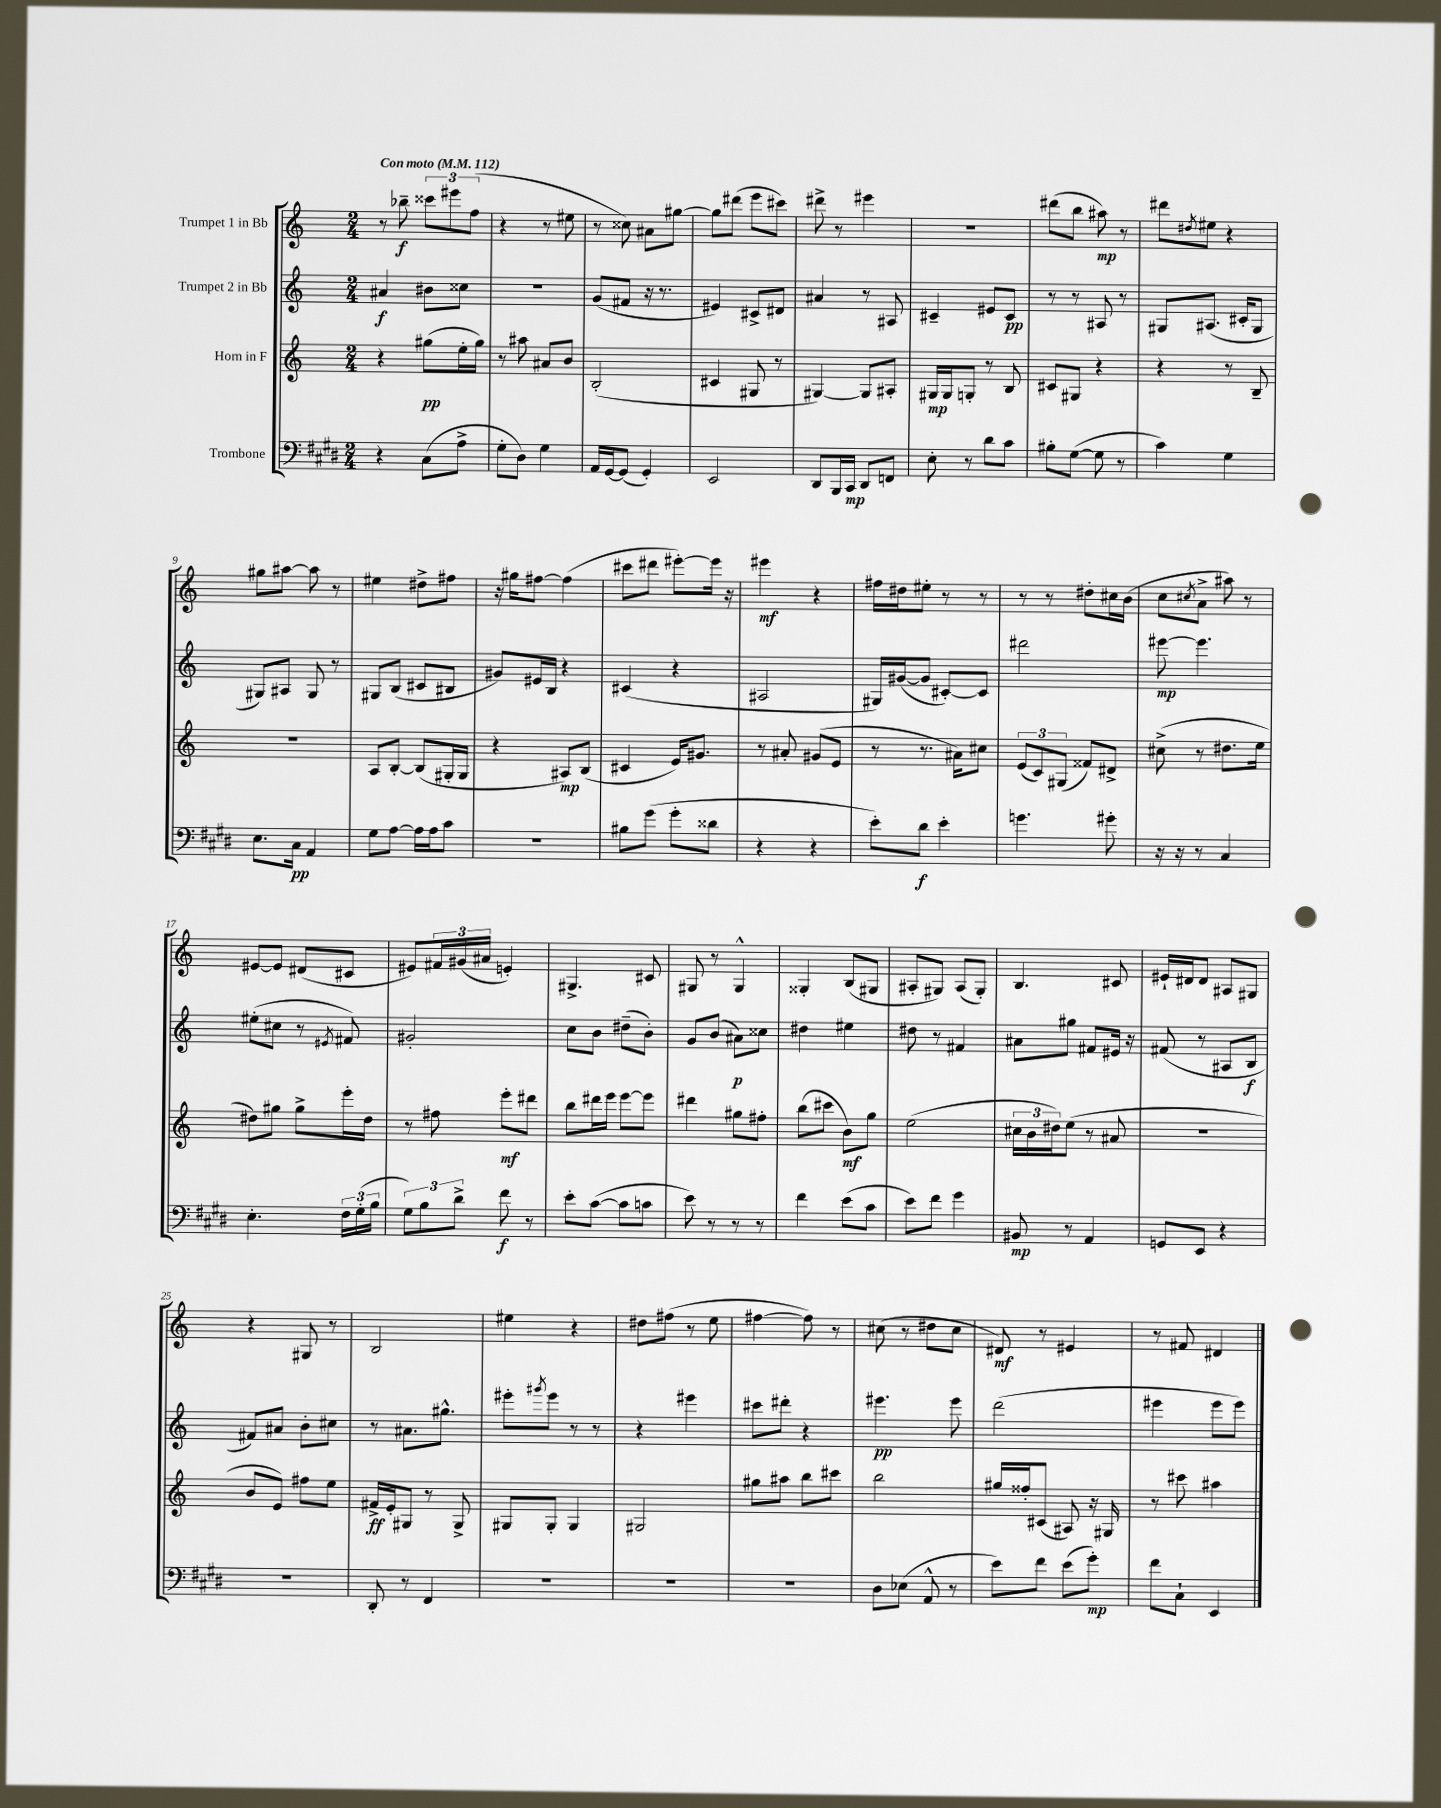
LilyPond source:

<<
\new StaffGroup <<
\new Staff = "s0" \with { instrumentName = "Trumpet 1 in Bb" } {
    \clef treble \key c \major \numericTimeSignature \time 2/4 \tempo "Con moto" 4 = 112
    r8 bes''8--\f \tuplet 3/2 { cisis'''8 eis'''8 f''8( } |
    r4 r8 eis''8 |
    r8 cisis''8) ais'8 gis''8~ |
    gis''8 dis'''8( e'''8 cis'''8) |
    dis'''8-> r8 eis'''4 |
    r2 |
    dis'''8( b''8 ais''8\mp) r8 |
    dis'''8 \acciaccatura { dis''8 } eis''8 r4 |
    gis''8 ais''8~ ais''8 r8 |
    eis''4 dis''8-> fis''8 |
    r16 gis''16 fis''8~ fis''4( |
    cis'''8 dis'''8 eis'''8~-.) eis'''16 r16 |
    eis'''4\mf r4 |
    fis''16 dis''16 eis''8-. r8 r8 |
    r8 r8 dis''8-. cis''16 b'16( |
    c''8 \acciaccatura { cis''8 } a'8-> ais''8) r8 |
    eis'8~ eis'8 dis'8( cis'8 |
    eis'8) \tuplet 3/2 { fis'16 gis'16( ais'16 } e'4-.) |
    gis4.-> cis'8 |
    gis8 r8 gis4-^ |
    gisis4-. b8( gis8 |
    ais8-. gis8) ais8( gis8-.) |
    b4. cis'8 |
    eis'16-! dis'16 dis'8 ais8 gis8 |
    r4 gis8 r8 |
    b2 |
    eis''4 r4 |
    dis''8 fis''8( r8 e''8 |
    fis''4~ fis''8) r8 |
    cis''8( r8 dis''8 cis''8 |
    dis'8\mf) r8 eis'4 |
    r8 fis'8 dis'4 \bar "|." |
}
\new Staff = "s1" \with { instrumentName = "Trumpet 2 in Bb" } {
    \clef treble \key c \major \numericTimeSignature \time 2/4
    ais'4\f bis'8 cisis''8 |
    r2 |
    g'8( fis'8 r16 r8. |
    eis'4) cis'8-> dis'8 |
    ais'4 r8 ais8 |
    cis'4-- eis'8 cis'8\pp |
    r8 r8 ais8 r8 |
    gis8 ais8.( cis'16-. gis8 |
    gis8) ais8 gis8 r8 |
    gis8 b8( cis'8 bis8 |
    gis'8) eis'16 b16 r4 |
    cis'4( r4 |
    ais2 |
    gis16) gis'16~( gis'8 cis'8~-.) cis'8 |
    dis'''2 |
    eis'''8~\mp eis'''4. |
    eis''8-.( cis''8 r8 \acciaccatura { eis'8 } fis'8) |
    gis'2-. |
    c''8 b'8 dis''8--( b'8-.) |
    g'8 b'8( ais'8\p) cisis''8 |
    dis''4 eis''4 |
    dis''8 r8 fis'4 |
    ais'8 gis''8 fis'8 eis'16 r16 |
    fis'8( r8 ais8 b8\f |
    fis'8) ais'8 b'8-. cis''8 |
    r8 ais'8. gis''8.-^ |
    eis'''8-. \acciaccatura { gis'''8 } eis'''8 r8 r8 |
    r4 eis'''4 |
    cis'''8 dis'''8-. r4 |
    eis'''4.\pp eis'''8 |
    d'''2( |
    eis'''4 eis'''8 eis'''8) \bar "|." |
}
\new Staff = "s2" \with { instrumentName = "Horn in F" } {
    \clef treble \key c \major \numericTimeSignature \time 2/4
    r4 gis''8\pp( e''16-. gis''16) |
    r8 ais''8 ais'8 b'8 |
    b2-.( |
    cis'4 gis8 r8 |
    gis4~) gis8 ais8-. |
    gis16\mp gis16 g8-. r8 b8 |
    cis'8 gis8 r4 |
    r4 r8 b8-- |
    r2 |
    a8 b8~-. b8( gis16-. gis16 |
    r4 ais8\mp) b8( |
    cis'4 e'16) gis'8. |
    r8 ais'8-. gis'8( e'8 |
    r8 r8. ais'16) cis''8 |
    \tuplet 3/2 { e'8( c'8) gis8( } fisis'8) dis'8-> |
    cis''8->( r8 dis''8. e''16 |
    dis''8) gis''8 gis''8-> e'''16-. dis''16 |
    r8 fis''8 e'''8-.\mf dis'''8 |
    b''8 dis'''16 e'''16 e'''8~ e'''8 |
    dis'''4 gis''8 fis''8-. |
    b''8( cis'''8 b'8\mf) g''8 |
    e''2( |
    \tuplet 3/2 { cis''16 b'16 dis''16) } e''8( r8 ais'8 |
    R2 |
    b'8 e'8) fis''8 e''8 |
    fis'16->\ff e'16-. gis8 r8 gis8-> |
    gis8 gis8-. gis4 |
    gis2 |
    gis''8 ais''8 b''8 cis'''8 |
    b''2 |
    gis''16 fisis''16-. cis'8( ais8) r16 gis16 |
    r8 cis'''8 ais''4 \bar "|." |
}
\new Staff = "s3" \with { instrumentName = "Trombone" } {
    \clef bass \key e \major \numericTimeSignature \time 2/4
    r4 cis8( a8-> |
    gis8-. dis8) gis4 |
    a,16 gis,16~ gis,8( gis,4-.) |
    e,2 |
    dis,8 b,,16 cis,16\mp dis,8 f,8 |
    e8-. r8 dis'8 cis'8 |
    bis8-. gis8~( gis8 r8 |
    cis'4) gis4 |
    e8. cis16\pp a,4 |
    gis8 a8~ a16 a16 cis'8 |
    R2 |
    bis8 gis'8( gis'8-. disis'8 |
    r4 r4 |
    e'8-.) dis'8\f e'4-. |
    g'4. gis'8-. |
    r16 r16 r8 cis4 |
    e4.-. \tuplet 3/2 { fis16 gis16-.( b16 } |
    \tuplet 3/2 { gis8) b8 dis'8-> } fis'8\f r8 |
    e'8-. cis'8~( cis'8 c'8 |
    e'8) r8 r8 r8 |
    fis'4 e'8( cis'8 |
    e'8) fis'8 gis'4 |
    bis,8\mp r8 a,4 |
    g,8 e,8 r4 |
    R2 |
    dis,8-. r8 fis,4 |
    R2 |
    R2 |
    R2 |
    dis8 ees8( a,8-^ r8 |
    e'8) fis'8 e'8( gis'8-.\mp) |
    fis'8 cis8-! e,4 \bar "|." |
}
>>
>>
